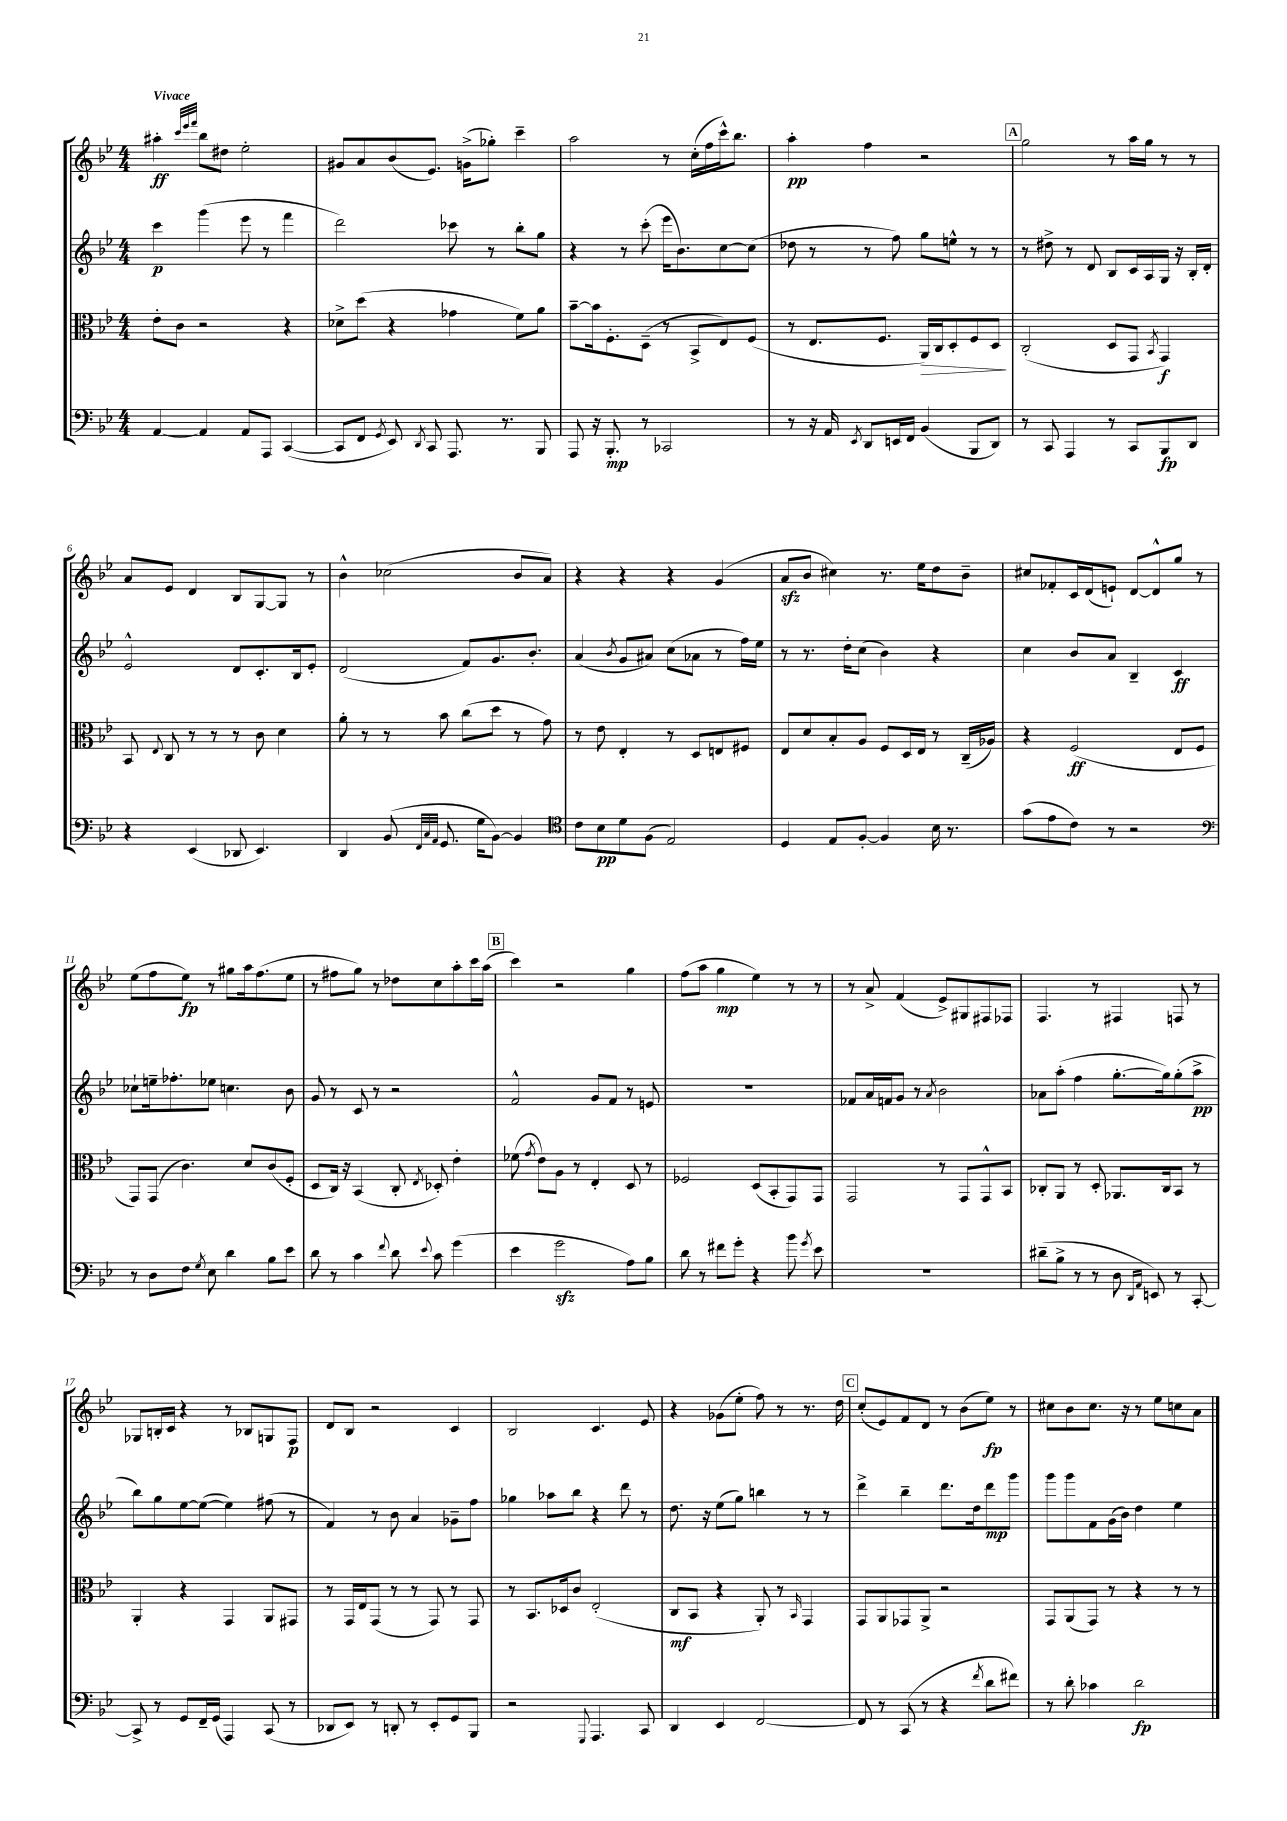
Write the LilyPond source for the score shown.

<<
\new StaffGroup <<
\new Staff = "s0" {
    \clef treble \key bes \major \numericTimeSignature \time 4/4 \tempo "Vivace"
    \autoBeamOff ais''4-.\ff \grace { c'''32[ ees'''32 f'''32] } bes''8[ dis''8] ees''2-. |
    gis'8[ a'8 bes'8( ees'8.]) g'16[->( ges''8]-.) c'''4-- |
    a''2 r8 c''16[-.( f''16 c'''16-^) bes''8.] |
    a''4-.\pp f''4 r2 |
    \mark \markup { \box "A" } g''2 r8 a''16[ g''16] r8 r8 |
    a'8[ ees'8] d'4 bes8[ g8~ g8] r8 |
    bes'4-^ ces''2( bes'8[ a'8]) |
    r4 r4 r4 g'4( |
    a'8[\sfz bes'8] cis''4) r8. ees''16[ d''8 bes'8]-- |
    cis''8[ fes'8-. c'16 d'16( e'8]-!) d'8[~ d'8-^ g''8] r8 |
    ees''8[( f''8 ees''8]\fp) r8 gis''8[ a''16 f''8.( ees''8] |
    r8 fis''8[ g''8]) r8 des''8[ c''8 a''8-. c'''16 a''16]( |
    \mark \markup { \box "B" } c'''4) r2 g''4 |
    f''8[( a''8] g''4\mp ees''4) r8 r8 |
    r8 a'8-> f'4( ees'8[->) gis8 fis8 fes8] |
    f4. r8 fis4 f8 r8 |
    ges8[ b16-. c'16] r4 r8 bes8[ g8 f8]\p |
    d'8[ bes8] r2 c'4 |
    bes2 c'4. ees'8 |
    r4 ges'8[( ees''8]-. f''8) r8 r8. d''16 |
    \mark \markup { \box "C" } c''8[-.( ees'8) f'8 d'8] r8 bes'8[( ees''8]\fp) r8 |
    cis''8[ bes'8 cis''8.] r16 r8 ees''8[ c''8 a'8] \bar "|." |
}
\new Staff = "s1" {
    \clef treble \key bes \major \numericTimeSignature \time 4/4
    \autoBeamOff c'''4\p g'''4( ees'''8 r8 f'''4 |
    d'''2) ces'''8 r8 bes''8[-. g''8] |
    r4 r8 c'''8-.( ees'''16[ bes'8.) c''8~ c''8]( |
    des''8 r8 r8 f''8) g''8[ e''8]-^ r8 r8 |
    \mark \markup { \box "A" } r8 dis''8-> r8 d'8 bes8[ c'16 a16 g16] r16 bes16[-. d'16]-. |
    ees'2-^ d'8[ c'8.-. bes16 ees'8]-. |
    d'2( f'8[) g'8. bes'8.]-. |
    a'4( \acciaccatura { bes'8 } g'8[ ais'8]) c''8[( aes'8] r8 f''16[) ees''16] |
    r8 r8. d''16[-. c''8]( bes'4) r4 |
    c''4 bes'8[ a'8] bes4-- c'4\ff |
    ces''8[-! e''16-- fes''8.-. ees''8] c''4. bes'8 |
    g'8 r8 c'8 r8 r2 |
    \mark \markup { \box "B" } f'2-^ g'8[ f'8] r8 e'8 |
    R1 |
    fes'8[ a'16 f'16 g'8] r8 \acciaccatura { a'8 } bes'2 |
    aes'8[ a''8]-.( f''4 g''8.[~-. g''16) g''8-.( a''8]->\pp |
    bes''8[) g''8 ees''8~ ees''8]~( ees''4) fis''8( r8 |
    f'4) r8 bes'8 a'4 ges'8[-- f''8] |
    ges''4 aes''8[ bes''8] r4 d'''8 r8 |
    d''8. r16 ees''8[( g''8]) b''4 r8 r8 |
    \mark \markup { \box "C" } d'''4-> bes''4-- d'''8.[ d''16 d'''8\mp g'''8] |
    g'''8[ g'''8 f'8 g'16( bes'16]) d''4 ees''4 \bar "|." |
}
\new Staff = "s2" {
    \clef alto \key bes \major \numericTimeSignature \time 4/4
    \autoBeamOff ees'8[-. c'8] r2 r4 |
    des'8[-> d''8]( r4 ges'4 f'8[) a'8] |
    bes'8[~-- bes'16 f8.-. d8]--( r8 bes,8[-> ees8) f8]( |
    r8 ees8.[ f8.] a,16[\>) c16 d8-. f8 d8]\! |
    \mark \markup { \box "A" } c2-.( d8[ g,8] \acciaccatura { bes,8 } g,4\f) |
    bes,8 \appoggiatura { ees8 } c8 r8 r8 r8 c'8 d'4 |
    a'8-. r8 r8 bes'8 c''8[( d''8] r8 g'8) |
    r8 ees'8 ees4-. r8 d8[ e8 fis8] |
    ees8[ d'8 bes8-. a8] f8[ d16 ees16] r8 c16[--( aes16]) |
    r4 f2\ff( ees8[ f8] |
    g,8[) g,8]( c'4.) d'8[ c'8( f8]-. |
    d8[ c16]) r16 bes,4( c8-. \acciaccatura { ees8 } des8-.) ees'4-. |
    \mark \markup { \box "B" } fes'8( \acciaccatura { g'8 } ees'8[) a8] r8 ees4-. d8 r8 |
    fes2 d8[( bes,8-. g,8) g,8] |
    g,2 r8 g,8[ g,8-^ bes,8] |
    ces8[-. a,8] r8 d8-. aes,8.[ ces16 bes,8] r8 |
    a,4-. r4 g,4 a,8[ gis,8] |
    r8 g,16[ ees16 g,8]( r8 r8 g,8) r8 g,8 |
    r8 bes,8.[ des16 c'8] ees2-.( |
    c8[\mf bes,8] r4 a,8-.) r8 \grace { bes,16 } g,4 |
    \mark \markup { \box "C" } g,8[ a,8 ges,8 a,8]-> r2 |
    g,8[ a,8( g,8]) r8 r4 r8 r8 \bar "|." |
}
\new Staff = "s3" {
    \clef bass \key bes \major \numericTimeSignature \time 4/4
    \autoBeamOff a,4~ a,4 a,8[ a,,8] c,4~( |
    c,8[ f,8] \acciaccatura { g,8 } ees,8) \acciaccatura { d,8 } c,8 a,,8. r8. bes,,8 |
    a,,8 r16 bes,,8.-.\mp r8 ces,2 |
    r8 r16 a,16 \acciaccatura { ees,8 } d,8[ e,16 f,16] bes,4( bes,,8[ d,8]) |
    \mark \markup { \box "A" } r8 c,8 a,,4 r8 c,8[ bes,,8\fp d,8] |
    r4 ees,4( des,8 ees,4.) |
    d,4 bes,8( \grace { f,32[ c32 a,32] } g,8. g16[ bes,8]~) bes,4 |
    \clef tenor c'8[ bes8\pp d'8 f8]( ees2) |
    d4 ees8[ f8]~-. f4 bes16 r8. |
    g'8[( ees'8 c'8]) r8 r2 |
    \clef bass r8 d8[ f8] \acciaccatura { g8 } ees8 d'4 bes8[ ees'8] |
    d'8 r8 c'4 \appoggiatura { f'8 } d'8 \appoggiatura { ees'8 } c'8 g'4( |
    \mark \markup { \box "B" } ees'4 g'2\sfz a8[) bes8] |
    d'8 r8 fis'8[ g'8]-. r4 bes'8 \acciaccatura { g'8 } ees'8 |
    R1 |
    dis'8[--( bes8]-> r8 r8 d8 \grace { d,16[ a,16] } e,8) r8 c,8~-. |
    c,8-> r8 g,8[ f,16-- g,16]( a,,4) c,8( r8 |
    des,8[ ees,8]) r8 d,8-. r8 ees,8[-. g,8 bes,,8] |
    r2 \appoggiatura { g,,8 } a,,4. c,8 |
    d,4 ees,4 f,2~ |
    \mark \markup { \box "C" } f,8 r8 c,8( r8 r4 \acciaccatura { f'8 } d'8[ fis'8]) |
    r8 d'8-. ces'4 d'2\fp \bar "|." |
}
>>
>>
